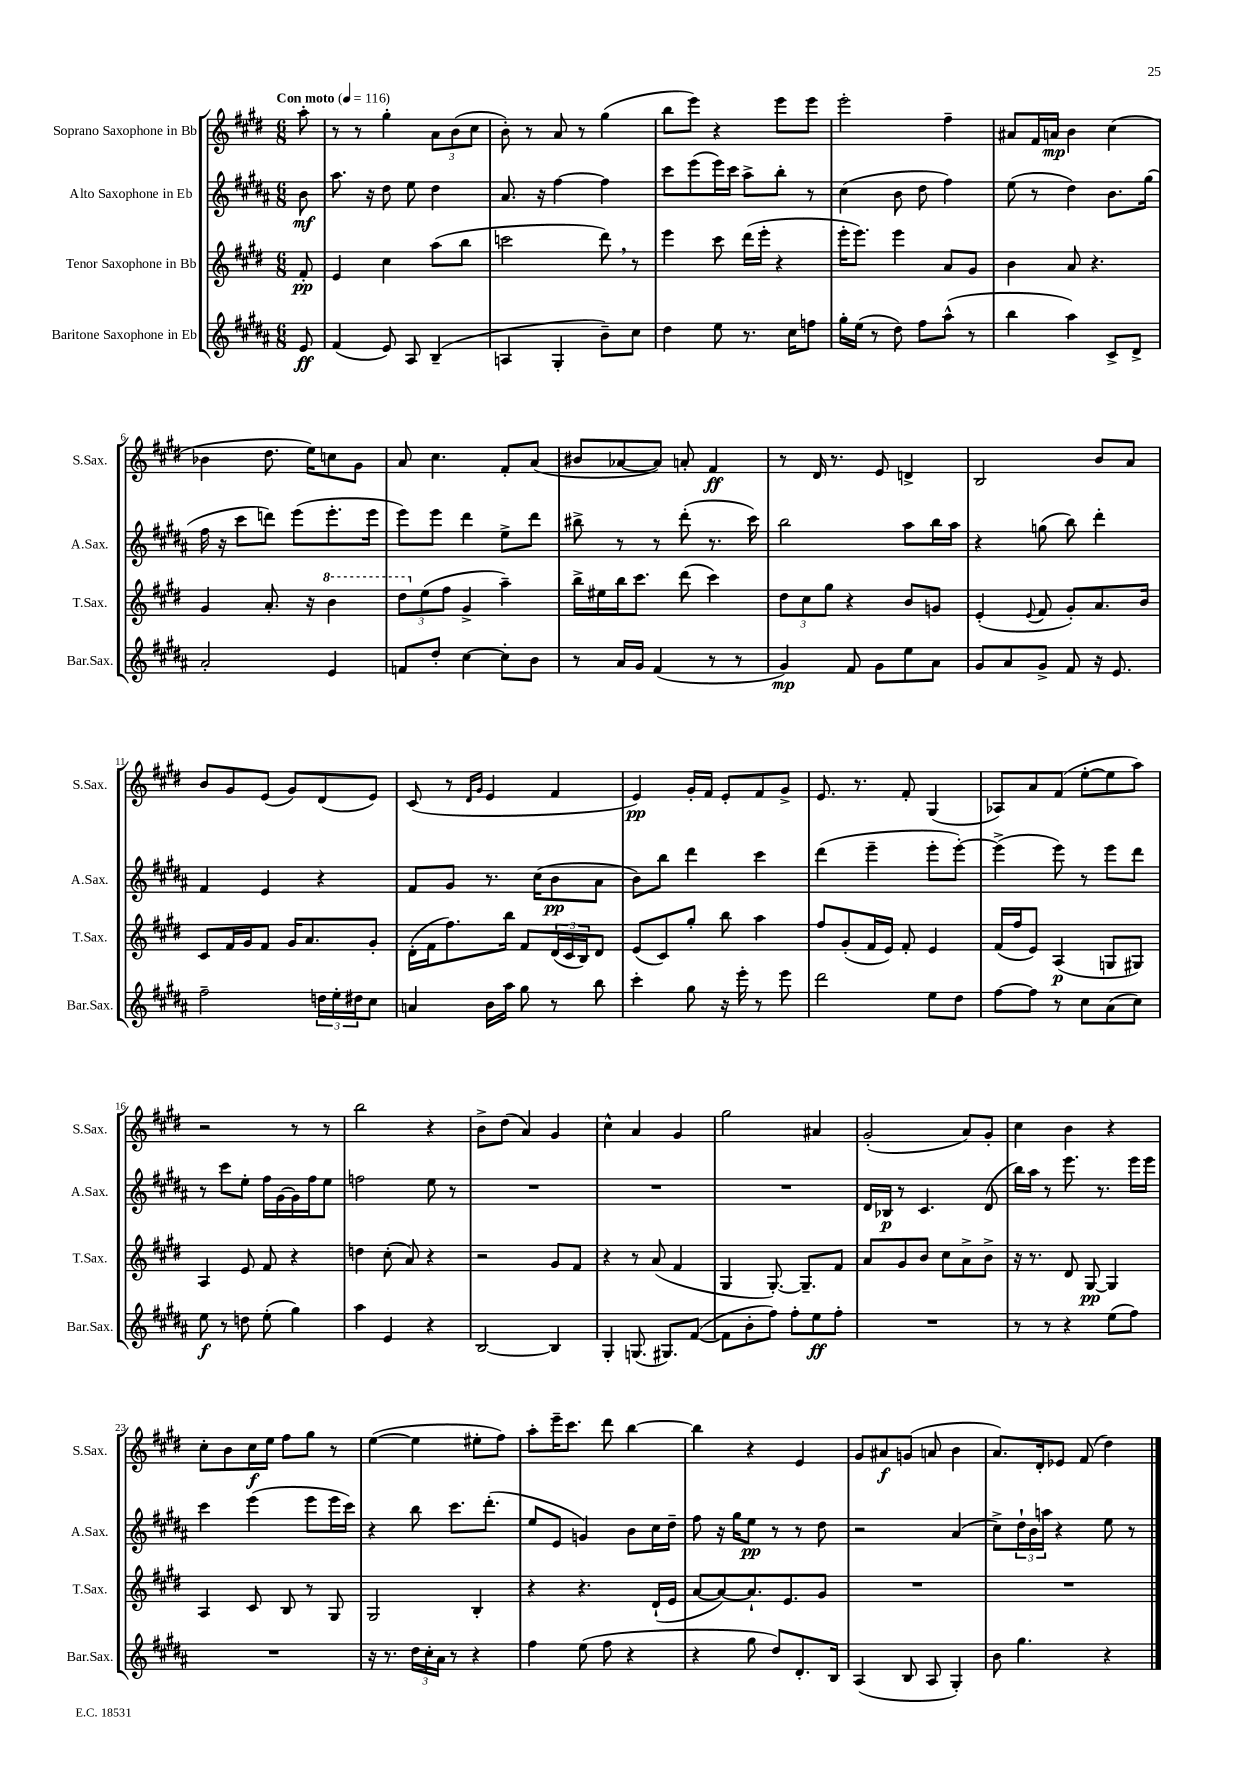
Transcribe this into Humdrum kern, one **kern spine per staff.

**kern	**kern	**kern	**kern
*staff4	*staff3	*staff2	*staff1
*clefG2	*clefG2	*clefG2	*clefG2
*k[f#c#g#d#a#]	*k[f#c#g#d#]	*k[f#c#g#d#a#]	*k[f#c#g#d#]
*M6/8	*M6/8	*M6/8	*M6/8
*MM116	*MM116	*MM116	*MM116
8e	8f#'	8b	8aa'
=	=	=	=
(4f#	4e	8.aa#	8r
.	.	.	8r
.	.	16r	.
8e)	4cc#	8dd#	4gg#'
8A#	.	8ee	.
(4B~	(8aa	4dd#	12a
.	.	.	(12b
.	8bb	.	.
.	.	.	12cc#
=	=	=	=
4A	2ccc	8.a#	8b')
.	.	.	8r
.	.	16r	.
4G#'	.	[4ff#	8a
.	.	.	8r
8b~)	8ddd#)	4ff#]	(4gg#
8cc#	8r	.	.
=	=	=	=
4dd#	4eee	8ccc#	8bb
.	.	(8eee	8eee)
8ee	8ccc#	16eee)	4r
.	.	16ccc#	.
8.r	(16ddd#	8aa#^	.
.	16eee'	.	.
.	4r	8bb'	8eee
16cc#	.	.	.
8ff	.	8r	8eee
=	=	=	=
16gg#'	16eee'	(4cc#	2eee'
(16ee	8.eee)	.	.
8r	.	.	.
8dd#)	4eee	8b	.
8ff#	.	8dd#	.
(8aa#^^	8a	4ff#)	4ff#~
8r	8g#	.	.
=	=	=	=
4bb	4b	(8ee	8a#
.	.	8r	16f#
.	.	.	16a
4aa#)	8a	4dd#)	4b
.	4.r	.	.
8c#^	.	8.b	(4cc#
8d#^	.	.	.
.	.	(16gg#	.
=	=	=	=
2a#'	4g#	16ff#	4b-
.	.	16r	.
.	.	8ccc#	.
.	8.a'	8ddd)	8.dd#
.	.	(8eee	.
.	16r	.	16ee)
4e	4bb	8.eee'	8cc
.	.	.	8g#
.	.	16eee	.
=	=	=	=
8f	12ddd#	8eee)	8a
.	(12ee	.	.
8dd#'	.	8eee	4.cc#
.	12ff#	.	.
[4cc#	4g#^	4ddd#	.
8cc#']	4aa~)	8ee^	8f#'
8b	.	8ddd#	(8a
=	=	=	=
8r	16bb^	8bb#^	8b#
.	16ee#	.	.
16a#	16bb	8r	[8a-
16g#	8.ccc#	.	.
(4f#	.	8r	8a-])
.	(8ddd#	(8ddd#'	8a'
8r	4ccc#)	8.r	4f#
8r	.	.	.
.	.	16ccc#)	.
=	=	=	=
4g#)	12dd#	2bb	8r
.	12cc#	.	.
.	.	.	16d#
.	12gg#	.	.
.	.	.	8.r
8f#	4r	.	.
8g#	.	.	8e
8ee	8b	8aa#	4d^
8a#	8g	16bb	.
.	.	16aa#	.
=	=	=	=
8g#	(4e'	4r	2B
8a#	.	.	.
.	8qqe	.	.
8g#^	8f#	(8gg	.
8f#	8g#')	8bb)	.
16r	8.a	4ddd#'	8b
8.e	.	.	.
.	.	.	8a
.	16b	.	.
=	=	=	=
2ff#~	8c#	4f#	8b
.	16f#	.	8g#
.	16g#	.	.
.	8f#	4e	(8e
.	16g#	.	8g#)
.	8.a	.	.
24dd	.	4r	(8d#
24ee'	.	.	.
24dd#	.	.	.
8cc#	8g#'	.	8e)
=	=	=	=
4a	(16d#'	8f#	(8c#
.	16f#	.	.
.	8.ff#)	8g#	8r
.	.	.	16qqd#
.	.	.	16qqg#
16b	.	8.r	4e
16aa#	16bb	.	.
8gg#	8f#	.	.
.	.	(16cc#	.
8r	(24d#	8b	4f#
.	24c#	.	.
.	24B)	.	.
8bb	8d#	8a#	.
=	=	=	=
4ccc#'	(8e	8b)	4e)
.	8c#)	8bb	.
8gg#	8gg#'	4ddd#	16g#'
.	.	.	16f#
16r	8bb	.	8e'
16eee'	.	.	.
8r	4aa	4ccc#	8f#
8eee	.	.	8g#^
=	=	=	=
2ddd#	8ff#	(4ddd#	8.e
.	(8g#'	.	.
.	.	.	8.r
.	16f#	4eee~	.
.	16e)	.	.
.	8f#'	.	8f#'
8ee	4e	8eee'	(4G#
8dd#	.	[8eee')	.
=	=	=	=
[8ff#	(16f#	(4eee^]	8A-)
.	16ff#	.	.
8ff#]	8e)	.	8a
8r	(4A	8eee)	(8f#
8cc#	.	8r	[8ee'
(8a#	8G	8eee	8ee]
8cc#)	8G#)	8ddd#	8aa)
=	=	=	=
8ee	4A	8r	2r
8r	.	8ccc#	.
8dd	8e	8ee'	.
(8ee'	8f#	16ff#	.
.	.	[16g#	.
4gg#)	4r	16g#]	8r
.	.	16ff#	.
.	.	8ee	8r
=	=	=	=
4aa#	4dd	2ff	2bb
4e	(8cc#'	.	.
.	8a)	.	.
4r	4r	8ee	4r
.	.	8r	.
=	=	=	=
[2B	2r	2.r	8b^
.	.	.	(8dd#
.	.	.	4a)
4B]	8g#	.	4g#
.	8f#	.	.
=	=	=	=
4G#'	4r	2.r	4cc#^^
(8.G	8r	.	4a
.	(8a	.	.
8.G#)	.	.	.
.	4f#	.	4g#
([8f#	.	.	.
=	=	=	=
8f#]	4G#	2.r	2gg#
8b'	.	.	.
8ff#)	[8.G#')	.	.
8ff#'	.	.	.
.	8.G#~]	.	.
8ee	.	.	4a#
8ff#'	8f#	.	.
=	=	=	=
2.r	8a	16d#	(2g#'
.	.	16B-	.
.	8g#	8r	.
.	8b	4.c#	.
.	8cc#	.	.
.	8a^	.	8a)
.	8b^	(8d#	8g#'
=	=	=	=
8r	16r	16bb)	4cc#
.	8.r	16aa#	.
8r	.	8r	.
4r	8d#	8.eee	4b
.	[8G#	.	.
.	.	8.r	.
(8ee	4G#]	.	4r
8ff#)	.	16eee	.
.	.	16eee	.
=	=	=	=
2.r	4A	4ccc#	8cc#'
.	.	.	8b
.	8c#	(4eee	16cc#
.	.	.	16ee
.	8B	.	8ff#
.	8r	8eee	8gg#
.	8G#	16eee	8r
.	.	16ccc#)	.
=	=	=	=
16r	2G#	4r	([4ee
8.r	.	.	.
24dd#	.	8bb	4ee]
24cc#'	.	.	.
24a#	.	.	.
8r	.	8.ccc#	.
4r	4B'	.	8ee#'
.	.	(8.ddd#'	.
.	.	.	8ff#)
=	=	=	=
4ff#	4r	8ee	8aa'
.	.	8e	16eee~
.	.	.	8.ccc#
(8ee	4.r	4g)	.
8ff#	.	.	8ddd#
4r	.	8b	[4bb
.	(16d#`	16cc#	.
.	16e	16dd#~	.
=	=	=	=
4r	[8a	8ff#	4bb]
.	8a_)	16r	.
.	.	16gg#	.
8gg#	8.a`]	8ee	4r
8dd#)	.	8r	.
.	8.e	.	.
8.d#'	.	8r	4e
.	8g#	8dd#	.
16B	.	.	.
=	=	=	=
(4A#	2.r	2r	8g#
.	.	.	8a#
8B	.	.	(8g
8A#	.	.	8a
4G#')	.	(4a#	4b
=	=	=	=
8b	2.r	8cc#^)	8.a)
4.gg#	.	24dd#`	.
.	.	24b	.
.	.	.	16d#'
.	.	24aa	.
.	.	4r	8e-
.	.	.	(8f#
4r	.	8ee	4dd#)
.	.	8r	.
==	==	==	==
*-	*-	*-	*-
